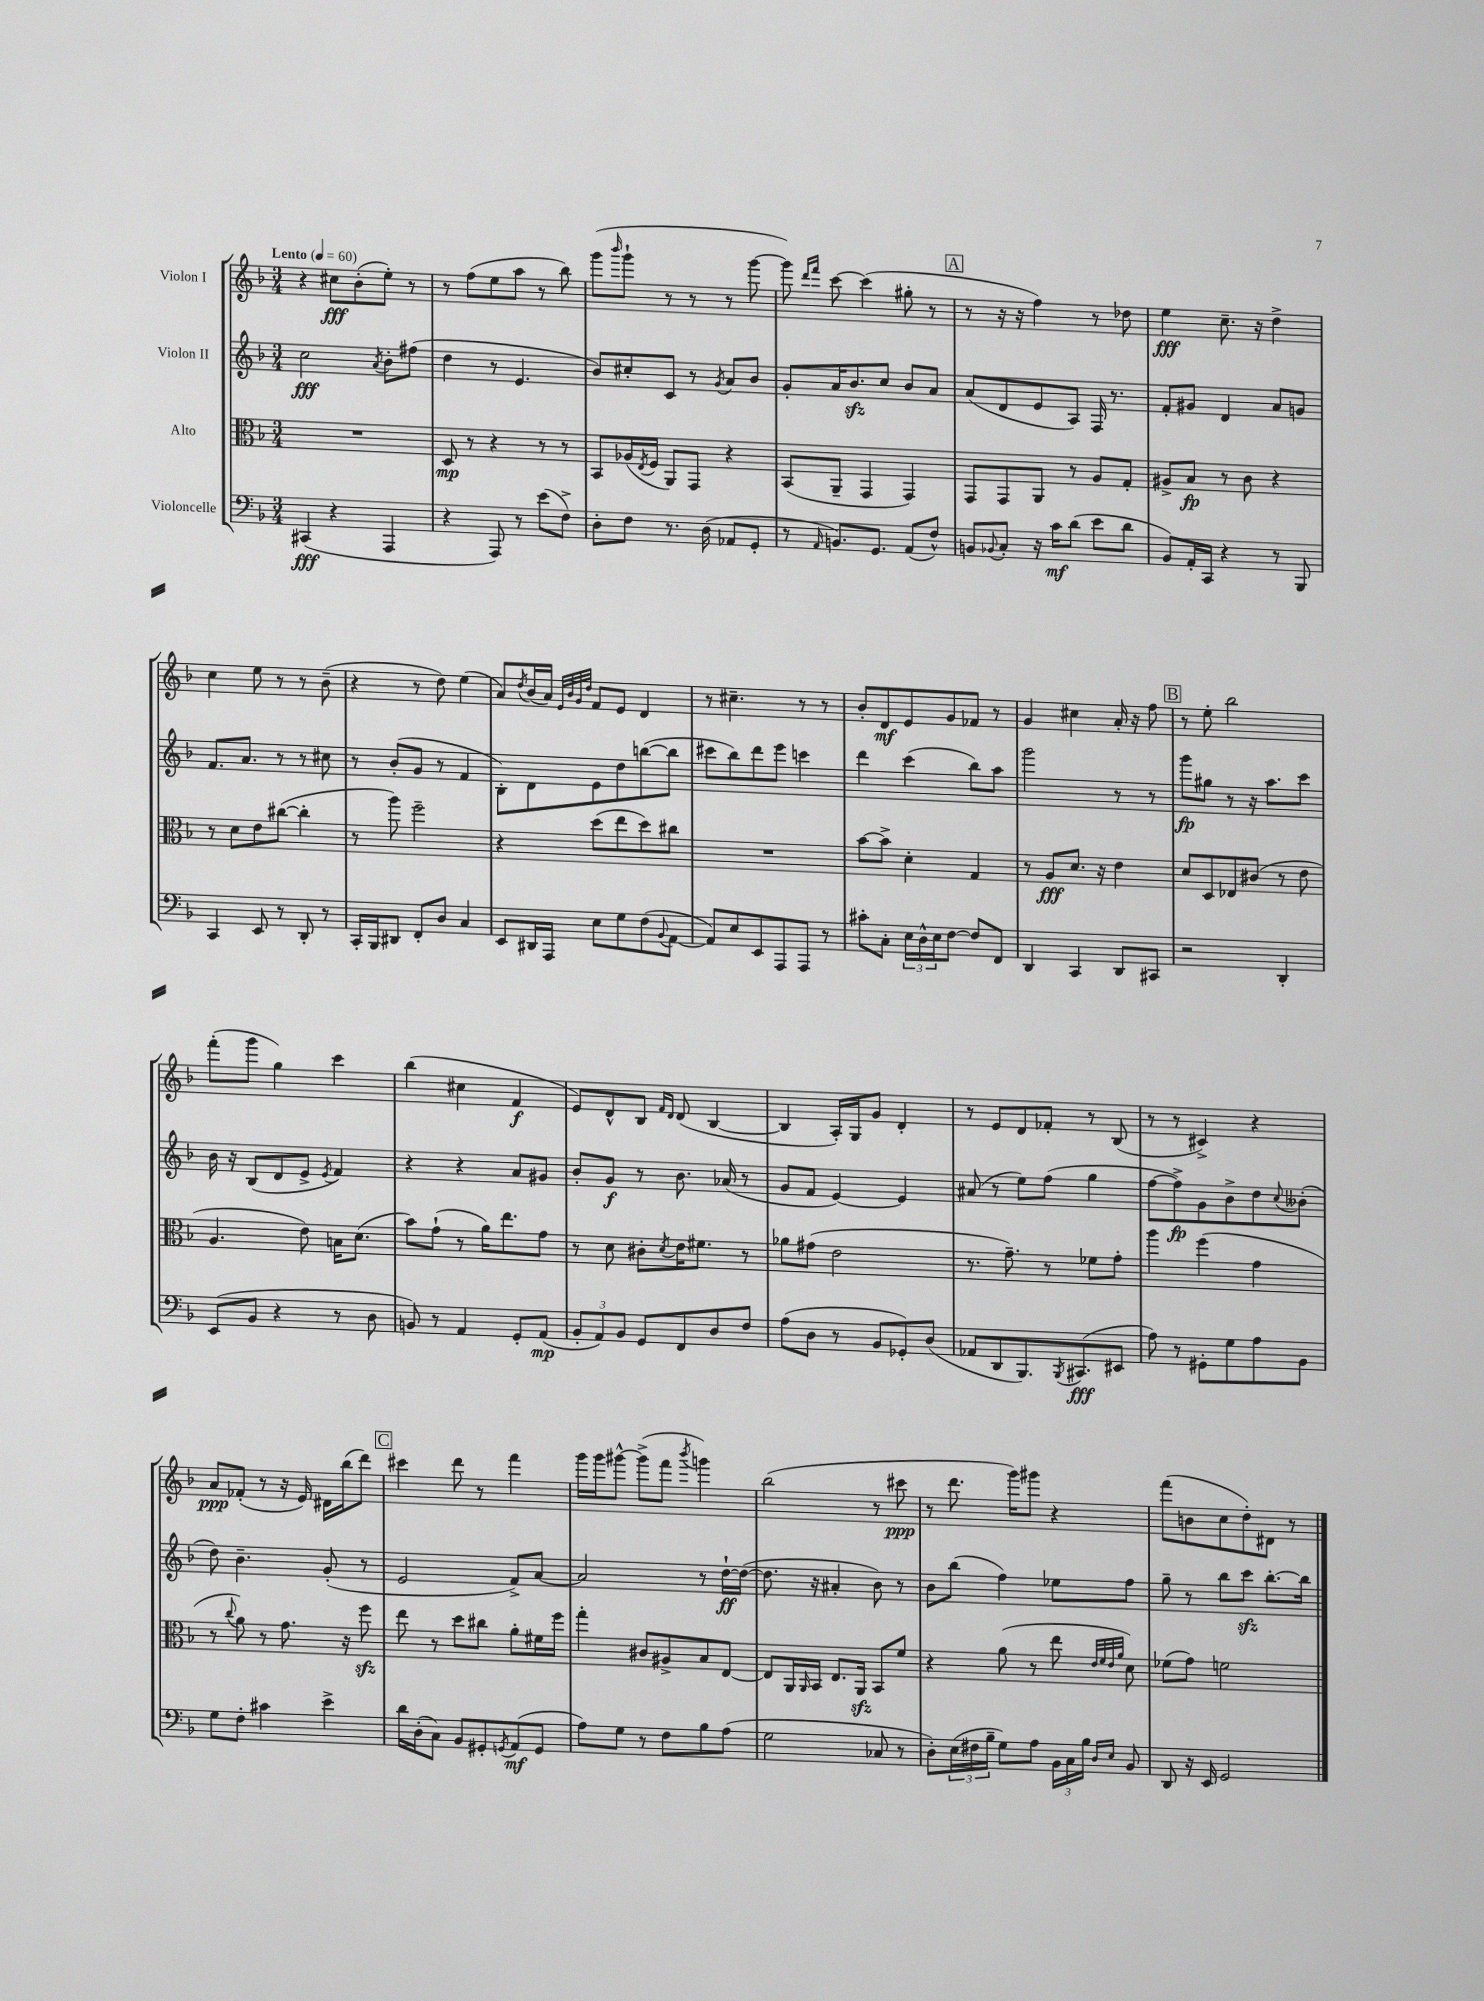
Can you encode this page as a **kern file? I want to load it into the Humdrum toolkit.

**kern	**kern	**kern	**kern
*staff4	*staff3	*staff2	*staff1
*clefF4	*clefC3	*clefG2	*clefG2
*k[b-]	*k[b-]	*k[b-]	*k[b-]
*M3/4	*M3/4	*M3/4	*M3/4
*MM60	*MM60	*MM60	*MM60
(4CC#	2.r	2cc	4r
4r	.	.	8cc#
.	.	.	(8b-'
.	.	8qa	.
4AAA	.	8b-'	8ee')
.	.	(8ff#	8r
=	=	=	=
4r	8D	4dd	8r
.	8r	.	(8ff
8AAA)	4r	8r	8ee
8r	.	4.e	8aa
(8e	8r	.	8r
8F^)	8r	.	8bb-)
=	=	=	=
8D'	8BB-	8b-)	(8ggg
.	.	.	16qqbbb-
8F	(16A-	8cc#'	8ggg`
.	8qE	.	.
.	16F	.	.
8.r	8AA)	8c	8r
.	8GG	8r	8r
(16D	.	.	.
.	.	8qg	.
8AA-	4r	8a	8r
8GG'	.	8b-	[8ggg
=	=	=	=
8r	(8BB-	8g'	8ggg])
.	.	.	16qqddd
16qqAA	.	.	16qqfff
8.BB)	8AA~	16a	[8ccc
.	.	8.b-	.
.	4GG	.	(4ccc]
8.GG	.	.	.
.	.	8cc	.
(8AA	4GG)	8b-	8gg#'
8F^^)	.	8a	8r
=	=	=	=
8BB	8GG	(8a	8r
8qqBB-	.	.	.
8C'	8GG	8d	16r
.	.	.	16r
16r	8AA	8e	4ff)
16c	.	.	.
(8d	8r	8A)	.
8e	8A	16F	8r
.	.	8.r	.
8d	8G'	.	8dd-
=	=	=	=
8BB-)	8A#^	8f'	4ee
16AA'	8B-	8g#	.
16CC	.	.	.
4r	8r	4d	8.cc~
.	8c	.	.
.	.	.	16r
8r	4r	8a	4dd^
8BBB-	.	8g	.
=	=	=	=
4CC	8r	8.f	4cc
.	8d	.	.
.	.	8.a	.
8EE	8e	.	8ee
8r	([8cc#	8r	8r
8DD'	4cc#']	8r	8r
8r	.	8cc#	(8b-~
=	=	=	=
16CC'	8r	8r	4r
16BBB-	.	.	.
8DD#	8aa)	(8b-'	.
8FF'	2ff~	8g	8r
8D	.	8r	8dd)
4C	.	4f	(4ee
=	=	=	=
8EE	4r	8B-')	8a)
.	.	.	8qdd
16DD#	.	8d	(16b-
16AAA	.	.	16a)
.	.	.	32qqe
.	.	.	32qqb-
.	.	.	32qqg
.	.	.	32qqdd
8E	(8dd	8e	8f
8G	8ee	8dd	8e
(8F	8dd)	([8bb	4d
8qqBB-	.	.	.
[8AA	8cc#	8bb]	.
=	=	=	=
8AA])	2.r	8ccc#	8r
8E	.	8bb-)	4.cc#~
8EE	.	8ddd	.
8AAA	.	8eee	.
8AAA	.	4ccc	8r
8r	.	.	8r
=	=	=	=
8c#'	[8b-	4ddd	8b-'
8C'	8b-^]	.	8d
24E	4d'	(4ccc	8e
24D^^	.	.	.
24E	.	.	.
[8F	.	.	8g
8F]	4G	8bb-)	8f-
8FF	.	8aa	8r
=	=	=	=
4DD	8r	2ggg	4g
.	8A	.	.
4CC	8.d	.	4cc#
.	16r	.	.
8DD	4e	8r	16a'
.	.	.	16r
8CC#	.	8r	8ff
=	=	=	=
2r	8d	8ggg	8r
.	8D	8gg#	8ee'
.	8E-	8r	2bb-
.	(8c#	16r	.
.	.	8.aa	.
4DD'	8r	.	.
.	8e	8ccc	.
=	=	=	=
(8EE	4.A	16b-	(8fff'
.	.	16r	.
8BB-	.	(8B-	8ggg
4r	.	8d	4gg)
.	8e)	8e^	.
.	.	8qe	.
8r	16B	4f)	4ccc
.	(8.d	.	.
8D	.	.	.
=	=	=	=
8BB)	8b-)	4r	(4bb-
8r	(8g`	.	.
4AA	8r	4r	4cc#
.	16a)	.	.
.	8.ee	.	.
8GG'	.	8a	4f
(8AA	8g	8g#	.
=	=	=	=
12BB-'	8r	8b-'	8e)
12AA)	.	.	.
.	8d	8g	8d^^
12BB-	.	.	.
8GG	8c#'	8r	8B-
.	.	.	16qqf
.	8qd	.	16qqd
8FF	16e	8.b-	(8d
.	8.f#	.	.
8D	.	.	[4B-
.	.	(16a-	.
8F	8r	8r	.
=	=	=	=
(8A	8a-	8g	4B-]
8D	(8g#	8f	.
8r	2e	[4e)	16A')
.	.	.	16G
8BB-	.	.	8g
8GG-')	.	4e]	4d'
(8D	.	.	.
=	=	=	=
8AA-	8.r	(8a#	8r
8DD	.	8r	8e
.	8.g~)	.	.
8.BBB-)	.	8ee)	8d
.	8r	(8ff	8f-'
8qBBB-	.	.	.
(8.CC#	.	.	.
.	8f-	4gg	8r
8EE#	8g'	.	(8B-
=	=	=	=
8A)	4aa	[8ff	8r
8r	.	8ff^])	8r
8GG#'	(4ff	8g	4c#^)
8G	.	8b-^	.
8A	4g	8dd	4r
.	.	8qqcc	.
8BB-	.	(8b--'	.
=	=	=	=
8G	8r	8dd)	8a
.	8qqcc	.	.
8F'	8a)	4.b-~	(8f-'
4c#	8r	.	8r
.	8.g	.	16r
.	.	.	16e)
4e^	.	(8g'	16d#
.	16r	.	(16bb-
.	8ff	8r	8ddd)
=	=	=	=
16d	8ee	2e	4ccc#
(16D'	.	.	.
8C)	8r	.	.
8BB-	8dd	.	8ddd
8GG#'	8cc#	.	8r
8qGG	.	.	.
(8AA	8a'	8f^)	4fff
8GG	16f#	[8a	.
.	16ff	.	.
=	=	=	=
8A)	4gg'	2a]	16ggg
.	.	.	16ggg
8G	.	.	[8ggg#^^
8r	8c#	.	(8ggg#^]
8F	8A#^	.	8fff
.	.	.	8qbbb-
8B-	8B-	8r	4ggg)
(8A	[8E	[16dd`	.
.	.	(16dd_	.
=	=	=	=
2G	8E]	8.dd]	(2bb-
.	16AA	.	.
.	16qqAA	.	.
.	16BB-	16r	.
.	8.E	4a#'	.
.	16AA	.	.
8C-	8BB-	8b-)	8r
8r	8f	8r	8ccc#
=	=	=	=
8D')	4r	8b-	8r
(24E	.	(8bb-	8.ddd
24F#	.	.	.
24B-~	.	.	.
8G)	(8a	4ff)	.
.	.	.	16ggg)
8A	8r	.	8ggg#
24BB-	8ee	8ee-	4r
24C	.	.	.
24B-	.	.	.
.	32qqe	.	.
.	32qqf	.	.
16qqD	32qqe	.	.
16qqE	32qqa	.	.
8BB-	8d)	8ff	.
=	=	=	=
8DD	(8f-	8gg~	(8fff
16r	8g)	8r	8b
16EE	.	.	.
2GG	2f	8bb-	8cc
.	.	8ccc	8dd')
.	.	[8.bb-'	8d#
.	.	.	8r
.	.	16bb-]	.
==	==	==	==
*-	*-	*-	*-
